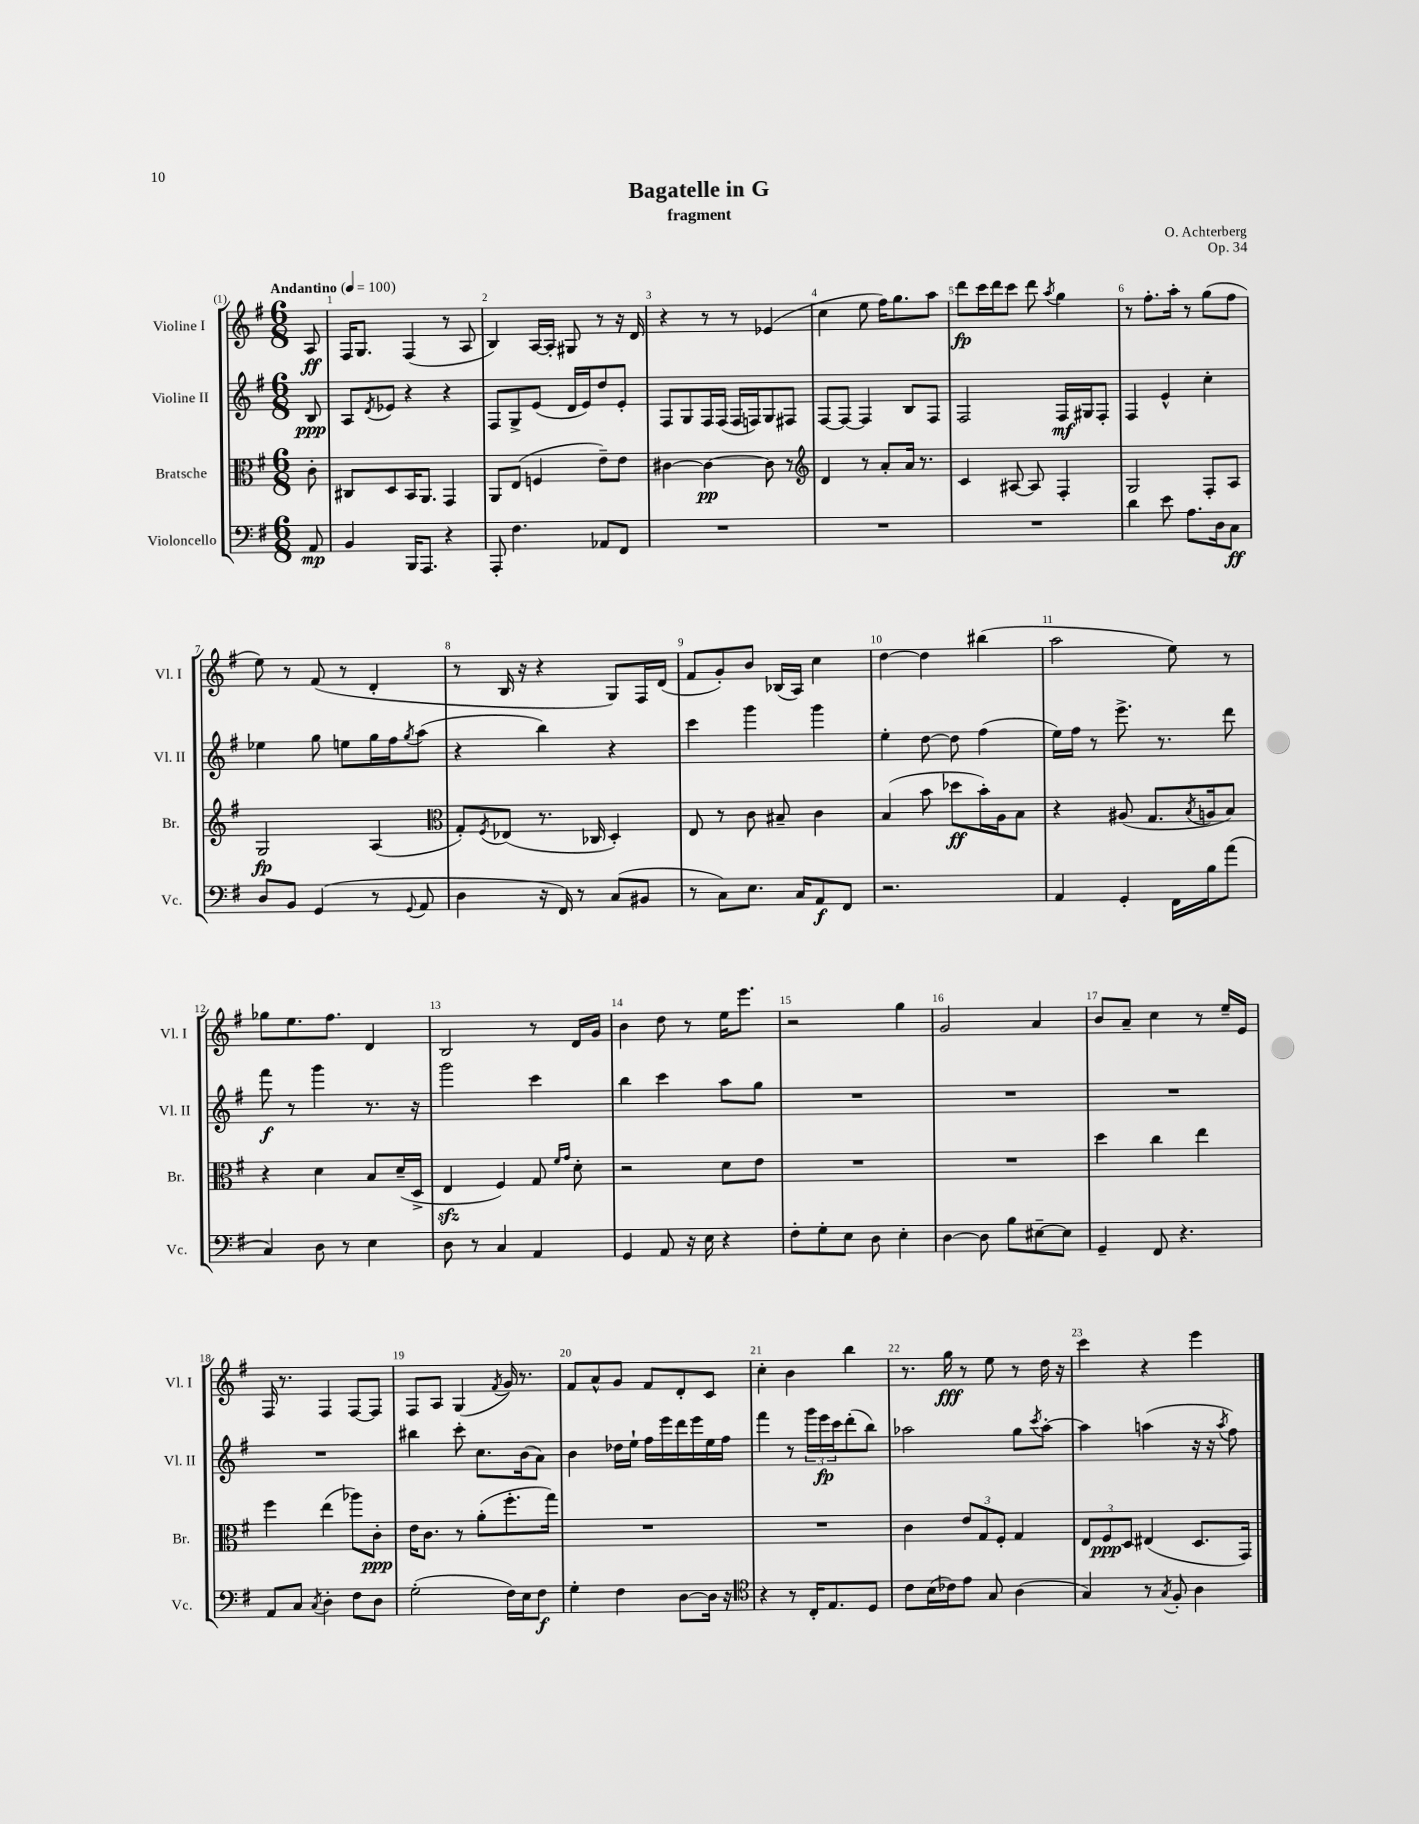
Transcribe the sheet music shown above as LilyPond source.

\header { title = "Bagatelle in G" composer = "O. Achterberg" subtitle = "fragment" opus = "Op. 34" }
<<
\new StaffGroup <<
\new Staff = "s0" \with { instrumentName = "Violine I" shortInstrumentName = "Vl. I" } {
    \clef treble \key g \major \numericTimeSignature \time 6/8 \partial 8 \tempo "Andantino" 4 = 100
    a8\ff |
    fis16 g8. fis4( r8 a8 |
    b4) a16~ a16-. gis8 r8 r16 d'16 |
    r4 r8 r8 ees'4( |
    c''4 e''8 fis''16) g''8. a''8 |
    d'''8\fp c'''16 d'''16 c'''8 d'''8 \acciaccatura { a''8 } g''4 |
    r8 fis''8.-. a''16-. r8 g''8( fis''8 |
    e''8) r8 fis'8( r8 d'4-. |
    r8 b16 r16 r4 g8) fis16 d'16( |
    fis'8 g'8-.) b'8 bes16( a16) c''4 |
    d''4~ d''4 bis''4( |
    a''2 e''8) r8 |
    ges''8 e''8. fis''8. d'4 |
    b2 r8 d'16 g'16 |
    b'4 d''8 r8 e''16 e'''8. |
    r2 g''4 |
    g'2 a'4 |
    b'8 a'8-- c''4 r8 e''16-- e'16 |
    fis16 r8. fis4 fis8~ fis8 |
    fis8 a8 g4( \acciaccatura { fis'8 } g'16) r8. |
    fis'8 a'8-^ g'8 fis'8 d'8-. c'8 |
    c''4-. b'4 b''4 |
    r8. g''16\fff r8 e''8 r8 d''16 r16 |
    c'''4 r4 e'''4 \bar "|." |
}
\new Staff = "s1" \with { instrumentName = "Violine II" shortInstrumentName = "Vl. II" } {
    \clef treble \key g \major \numericTimeSignature \time 6/8 \partial 8
    b8\ppp |
    a8 \acciaccatura { d'8 } ees'8 r4 r4 |
    fis8 g8-> e'8( d'16 e'16) d''8 e'8-. |
    fis8 g8 fis16 fis16( fis16 f16) g8 fis8 |
    fis8~ fis8~ fis4 b8 fis8 |
    fis2 fis16\mf gis16 fis8-. |
    fis4 e'4-^ c''4-. |
    ees''4 g''8 e''8 g''16 fis''16 \acciaccatura { g''8 } a''8( |
    r4 b''4) r4 |
    c'''4 g'''4 g'''4 |
    e''4-. d''8~ d''8 fis''4( |
    e''16) fis''16 r8 e'''8.-> r8. d'''8 |
    fis'''8\f r8 g'''4 r8. r16 |
    g'''2 c'''4 |
    b''4 c'''4 a''8 g''8 |
    R2. |
    R2. |
    R2. |
    R2. |
    bis''4 c'''8-. c''8. b'16( a'8) |
    b'4 des''16 e''16-! fis''16 e'''16 d'''16 e'''16 e''16 fis''16 |
    fis'''4 r8 \tuplet 3/2 { g'''16 e'''16\fp c'''16 } d'''8-.( b''8) |
    aes''2 g''8 \acciaccatura { c'''8 } aes''8~-. |
    aes''4 a''4( r16 r16 \acciaccatura { a''8 } fis''8) \bar "|." |
}
\new Staff = "s2" \with { instrumentName = "Bratsche" shortInstrumentName = "Br." } {
    \clef alto \key g \major \numericTimeSignature \time 6/8 \partial 8
    c'8-. |
    cis8 d8 b,16 a,8. g,4 |
    a,8 e8( f4 e'8--) e'8 |
    cis'4~ cis'4~\pp cis'8 r8 |
    \clef treble d'4 r8 a'8-. a'16 r8. |
    c'4 ais8~ ais8 fis4-. |
    g2 fis8-. a8 |
    g2\fp a4( |
    \clef alto g8-.) \acciaccatura { fis8 } ees8( r8. ces16 d4-.) |
    e8 r8 c'8 bis8-- c'4 |
    b4( b'8 des''8\ff b'16-.) a16 b8 |
    r4 ais8( g8. \acciaccatura { b8 } a16 b8) |
    r4 d'4 b8 d'16--( d16-> |
    e4\sfz fis4) g8 \grace { fis'16 g'16 } d'8-. |
    r2 d'8 e'8 |
    R2. |
    R2. |
    d''4 c''4 e''4 |
    fis''4 e''4( aes''8) c'8-.\ppp |
    e'16 c'8. r8 a'8-.( fis''8.-. g''16) |
    R2. |
    R2. |
    c'4 \tuplet 3/2 { e'8 g8 fis8-. } g4 |
    \tuplet 3/2 { e8 fis8\ppp d8 } eis4( d8. g,16) \bar "|." |
}
\new Staff = "s3" \with { instrumentName = "Violoncello" shortInstrumentName = "Vc." } {
    \clef bass \key g \major \numericTimeSignature \time 6/8 \partial 8
    a,8\mp |
    b,4 b,,16 a,,8. r4 |
    a,,8-. fis4. aes,8 fis,8 |
    R2. |
    R2. |
    R2. |
    d'4 e'8 a8. d16 c8\ff |
    d8 b,8 g,4( r8 \appoggiatura { g,8 } a,8 |
    d4 r16 fis,16) r8 c8( bis,8 |
    r8 c8) e8. c16 a,8\f fis,8 |
    r2. |
    a,4 g,4-. fis,16 b16 a'8( |
    c4) d8 r8 e4 |
    d8 r8 c4 a,4 |
    g,4 a,8 r16 e16 r4 |
    fis8-. g8-. e8 d8 e4-. |
    d4~ d8 b8 eis8~-- eis8 |
    g,4-- fis,8 r4. |
    a,8 c8 \acciaccatura { c8 } d4-. fis8 d8 |
    g2-.( fis16) e16 fis8\f |
    g4-. fis4 d8~ d16 r16 |
    \clef tenor r4 r8 c16-. e8. d8 |
    c'8 b16( ces'16) e'8 g8 a4( |
    g4) r8 \acciaccatura { g8 } fis8-. a4 \bar "|." |
}
>>
>>
\layout { \context { \Score \override BarNumber.break-visibility = ##(#f #t #t) barNumberVisibility = #all-bar-numbers-visible } }
